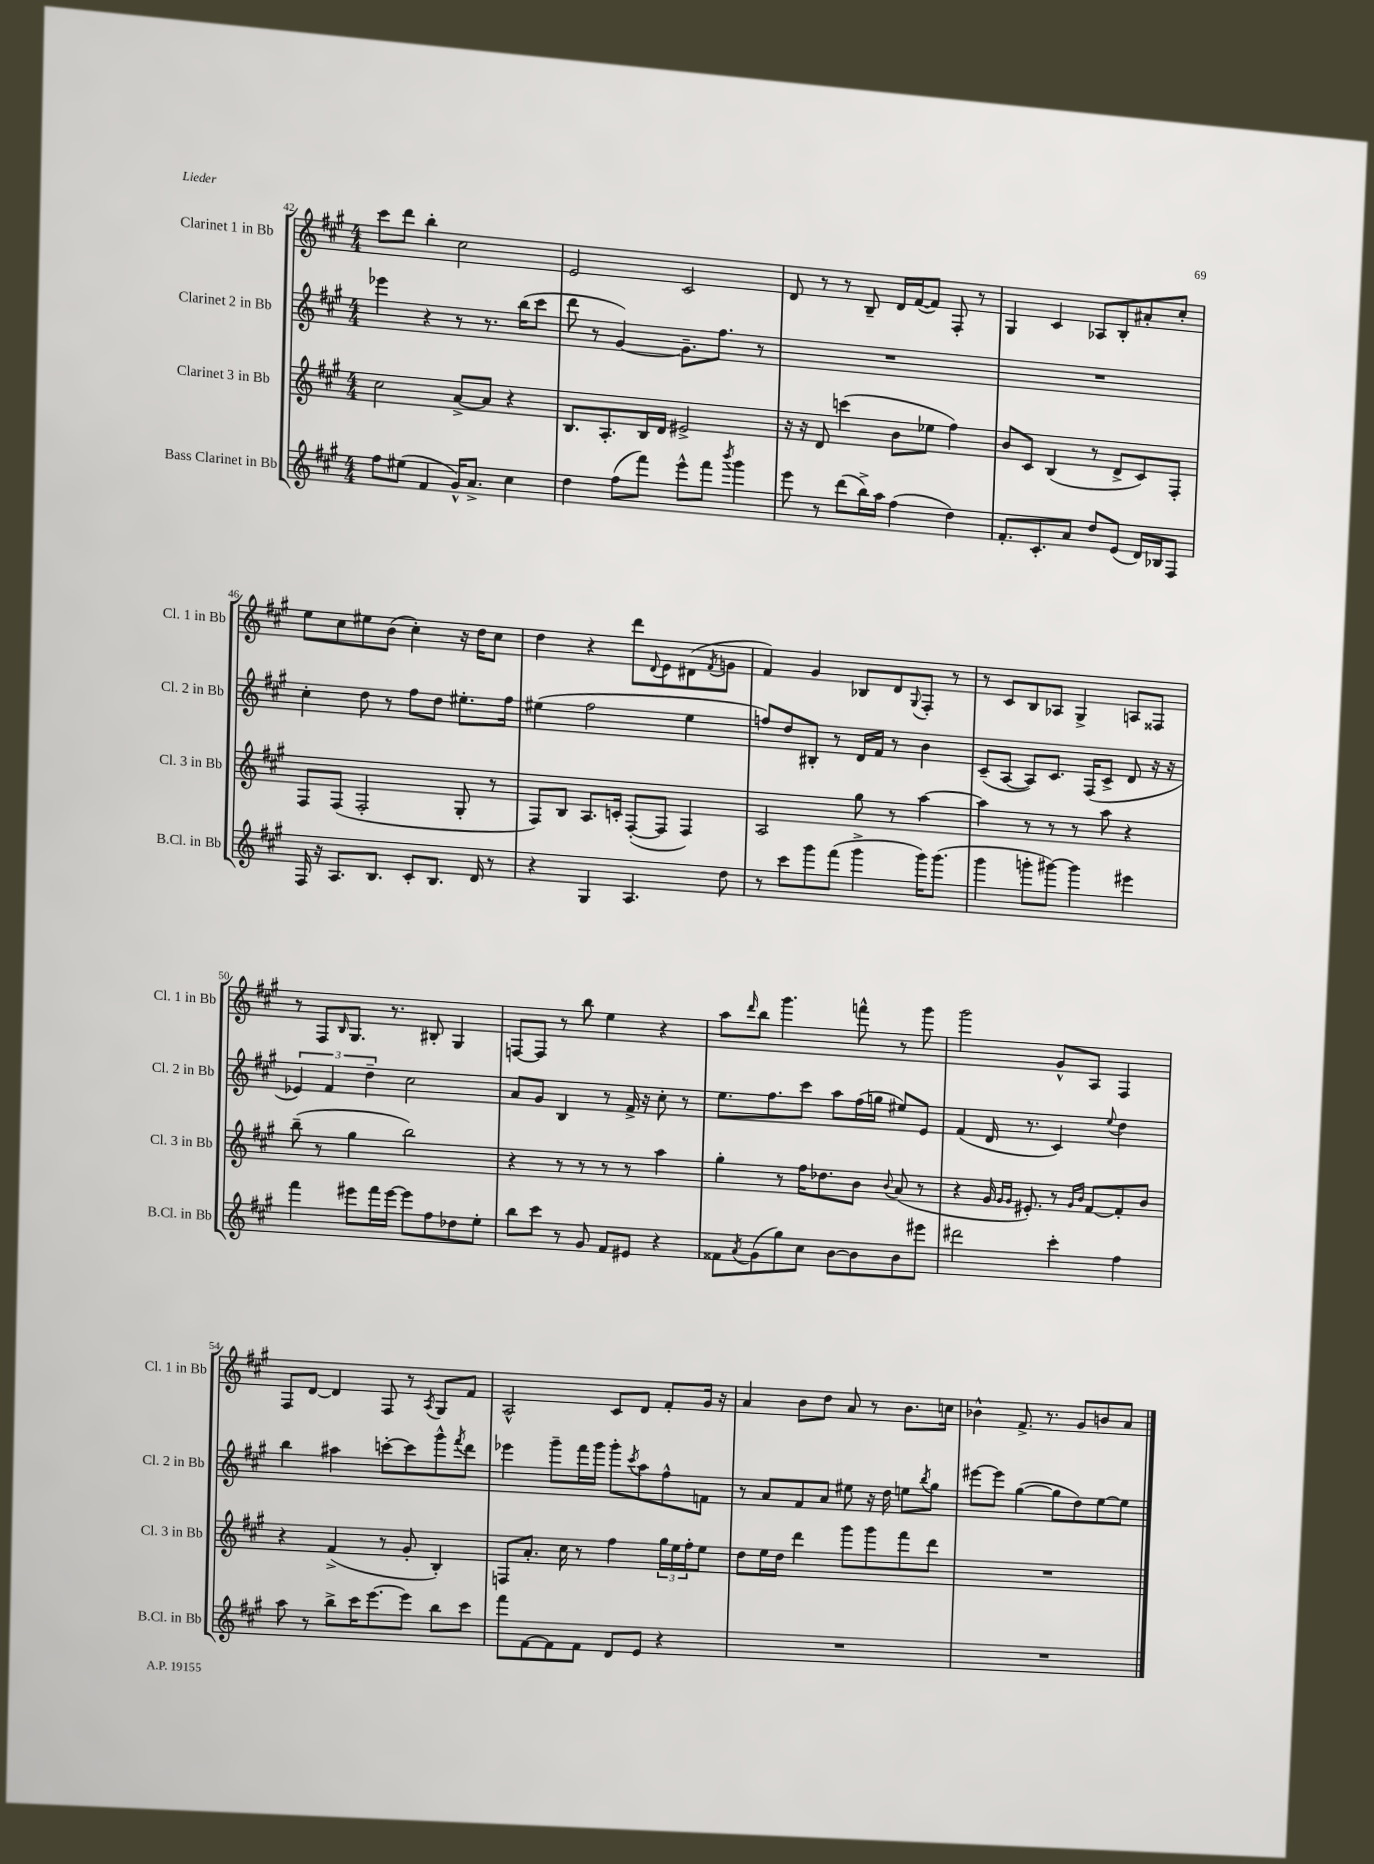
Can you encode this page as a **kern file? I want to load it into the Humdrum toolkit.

**kern	**kern	**kern	**kern
*part4	*part3	*part2	*part1
*staff4	*staff3	*staff2	*staff1
*I"Bass Clarinet in Bb	*I"Clarinet 3 in Bb	*I"Clarinet 2 in Bb	*I"Clarinet 1 in Bb
*I'B.Cl. in Bb	*I'Cl. 3 in Bb	*I'Cl. 2 in Bb	*I'Cl. 1 in Bb
*clefG2	*clefG2	*clefG2	*clefG2
*k[f#c#g#]	*k[f#c#g#]	*k[f#c#g#]	*k[f#c#g#]
*M4/4	*M4/4	*M4/4	*M4/4
=42	=42	=42	=42
8ff#\L	2cc#\	4eee-X\	8ccc#\L
(8ee#X\J	.	.	8ddd\J
4f#/	.	4r	4bb'\
16g#^^/KL)	[8a^/L	8r	2cc#\
8.a^/J	.	.	.
.	8a/J]	8.r	.
4cc#\	4r	.	.
.	.	(16bb\KL	.
.	.	8ccc#\J	.
=43	=43	=43	=43
4dd\	8.B/L	8ddd\	2e/
.	.	8r	.
.	8.A'/	.	.
(8ff#\L	.	[4g#/)	.
8fff#\J)	16B/L	.	.
.	16d/JJ	.	.
8eee^^\L	2e#X^/	8.g#~\L]	2c#/
8fff#\J	.	.	.
.	.	8.ff#\J	.
8qbbb/	.	.	.
4ggg#\	.	.	.
.	.	8r	.
=44	=44	=44	=44
8eee\	16r	1r	8d/
.	16r	.	.
8r	8d/	.	8r
(8ddd\L	(4cccn\	.	8r
16bb^\L)	.	.	8B~/
16aa\JJ	.	.	.
(4ff#\	8b\L	.	16d/LL
.	.	.	([16f#/J
.	8ee-X\J	.	8f#/J])
4dd\)	4ff#\)	.	8F#'/
.	.	.	8r
=45	=45	=45	=45
8.f#'/L	8b/L	1r	4G#/
.	8c#/J	.	.
8.c#'/	.	.	.
.	(4B/	.	4c#/
8a/J	.	.	.
8dd/L	8r	.	8A-X/L
(8e/J	8d^/L	.	8B'/
16d/LL)	8c#/)	.	8a#X'/
16B-X/J	.	.	.
8F#/J	8F#'/J	.	8cc#'/J
!!LO:LB:g=z
=46	=46	=46	=46
16F#/	8F#/L	4cc#'\	8ee\L
16r	.	.	.
8.A/L	(8F#/J	.	8cc#\
.	2F#'/	8dd\	8ee#X\
8.B/J	.	.	.
.	.	8r	(8b\J
8c#'/L	.	8ff#\L	4cc#'\)
8.B/J	.	8dd\J	.
.	8G#'/	8.ee#X'\L	16r
16d/	.	.	16dd\KL
8r	8r	.	8cc#\J
.	.	16ff#\Jk	.
=47	=47	=47	=47
4r	8F#/L)	(4ee#X\	4dd\
.	8B/J	.	.
4G#/	8.A/L	2ff#\	4r
.	16cn'/Jk	.	.
4.A/	([8F#'/L	.	8ddd\L
.	.	.	8qqd/
.	8F#/J]	.	8e\
.	4F#/)	4ee#\	(8d#X\
.	.	.	8qf#/
8dd\	.	.	8gn\J
=48	=48	=48	=48
8r	2A/	8ffn/L)	4f#/)
8ccc#\L	.	8dd/	.
8ggg#\	.	8B#X'/J	4g#/
(8fff#\J	.	8r	.
4ggg#^\	8gg#\	16d/LL	8B-X/L
.	.	16f#/JJ	.
.	8r	8r	8d/
.	.	.	8qqG#/
16ggg#\KL)	[4aa\	4b\	8F#'/J
(8.ggg#\J	.	.	.
.	.	.	8r
=49	=49	=49	=49
4ggg#\	4aa\]	(8c#~/L	8r
.	.	[8A/J	8c#/L
8gggn'\L	8r	8A/L])	8B/
[8ggg#X\J)	8r	8.c#/J	8A-X/J
4ggg#\]	8r	.	4G#^/
.	.	(16F#/KL	.
.	8aa\	8c#^/J	.
4eee#X\	4r	8d/	8An/L
.	.	16r	8F##X/J
.	.	16r	.
!!LO:LB:g=z
=50	=50	=50	=50
4fff#\	(8bb~\	6e-X/)	8r
.	8r	.	8F#/L
.	.	6f#/	.
.	.	.	16qqB/
8eee#X\L	4gg#\	.	8.G#/J
.	.	6dd~\	.
16fff#\L	.	.	.
[16eee#\JJ	.	.	8.r
8eee#\L]	2bb\)	2cc#\	.
8ff#\	.	.	8B#X'/
8dd-X\	.	.	4G#/
8ee'\J	.	.	.
=51	=51	=51	=51
8bb\L	4r	8a/L	[8Fn/L
8ccc#\J	.	8g#/J	8F/J]
8r	8r	4B/	8r
8g#/	8r	.	8bb\
8f#/L	8r	8r	4ee\
8e#X/J	8r	16f#^/	.
.	.	16r	.
4r	4aa\	8cc#'\	4r
.	.	8r	.
=52	=52	=52	=52
8f##X\L	4gg#'\	8.ee\L	8aa\L
8qa/	.	.	16qqddd/
(8g#\	.	.	8bb\J
.	.	8.ff#\	.
8gg#\)	8r	.	4.ggg#\
8cc#\J	16ff#\KL	8ccc#\J	.
.	8.dd-X\	.	.
[8b\L	.	8aa\L	.
8b\]	8b\J	(16ff#\L	8fffn^^\
.	.	16ggn\JJ	.
.	8qqb/	.	.
8b\	(8a/	8ee#X/L)	8r
8eee#X\J	8r	8e/J	8ggg#\
=53	=53	=53	=53
2ddd#X\	4r	(4f#/	2ggg#\
.	16g#/	16d/	.
.	16qqg#/LL	.	.
.	16qqg#/JJ	.	.
.	8.e#X'/)	8.r	.
4ccc#'\	8r	4c#/)	8g#^^/L
.	16qqg#/LL	.	.
.	16qqb/JJ	.	.
.	[8f#/L	.	8A/J
.	.	8qqee/	.
4ff#\	8f#'/]	4dd\	4F#/
.	8b/J	.	.
!!LO:LB:g=z
=54	=54	=54	=54
8aa\	4r	4bb\	8F#/L
8r	.	.	[8d/J
8bb^\L	(4f#^/	4aa#X\	4d/]
16ccc#\K	.	.	.
[8.eee\	.	.	.
.	8r	[8cccn'\L	8F#/
8eee\J]	8g#'/	8ccc\]	8r
.	.	.	8qA/
8bb\L	4B'/)	8ggg#^^\	8G#/L
.	.	8qfff#/	.
8ccc#\J	.	8ddd\J	8f#/J
=55	=55	=55	=55
8fff#\L	8Fn/L	4eee-X\	2A^^/
[8f#\	8.a'/J	.	.
8f#\]	.	8ggg#~\L	.
.	16cc#\	.	.
8f#\J	8r	16fff#\L	.
.	.	16ggg#\JJ	.
8d/L	4ff#\	8ggg#'\L	8c#/L
.	.	8qccc#/	.
8e/J	.	8aa\	8d/J
4r	24gg#\LL	8ff#^^\	8f#'/L
.	24ee\	.	.
.	24ff#'\J	.	.
.	8ee\J	8fn\J	16g#/Jk
.	.	.	16r
=56	=56	=56	=56
1r	8dd\L	8r	4a/
.	16ee\L	8a/L	.
.	16dd\JJ	.	.
.	4ddd\	8f#/	8b\L
.	.	8a/J	8dd\J
.	8ggg#\L	8ee#X\	8a/
.	8ggg#\	16r	8r
.	.	16dd\	.
.	8fff#\	8een\L	8.b\L
.	.	8qbb/	.
.	8ddd\J	8gg#\J	.
.	.	.	16ccn\Jk
=57	=57	=57	=57
1r	1r	[8eee#X\L	4b-X^^\
.	.	8eee#\J]	.
.	.	([4gg#\	8.f#^/
.	.	.	8.r
.	.	8gg#\L]	.
.	.	8dd\)	8g#/L
.	.	[8ee\	8bn/
.	.	8ee\J]	8a/J
==	==	==	==
*-	*-	*-	*-
